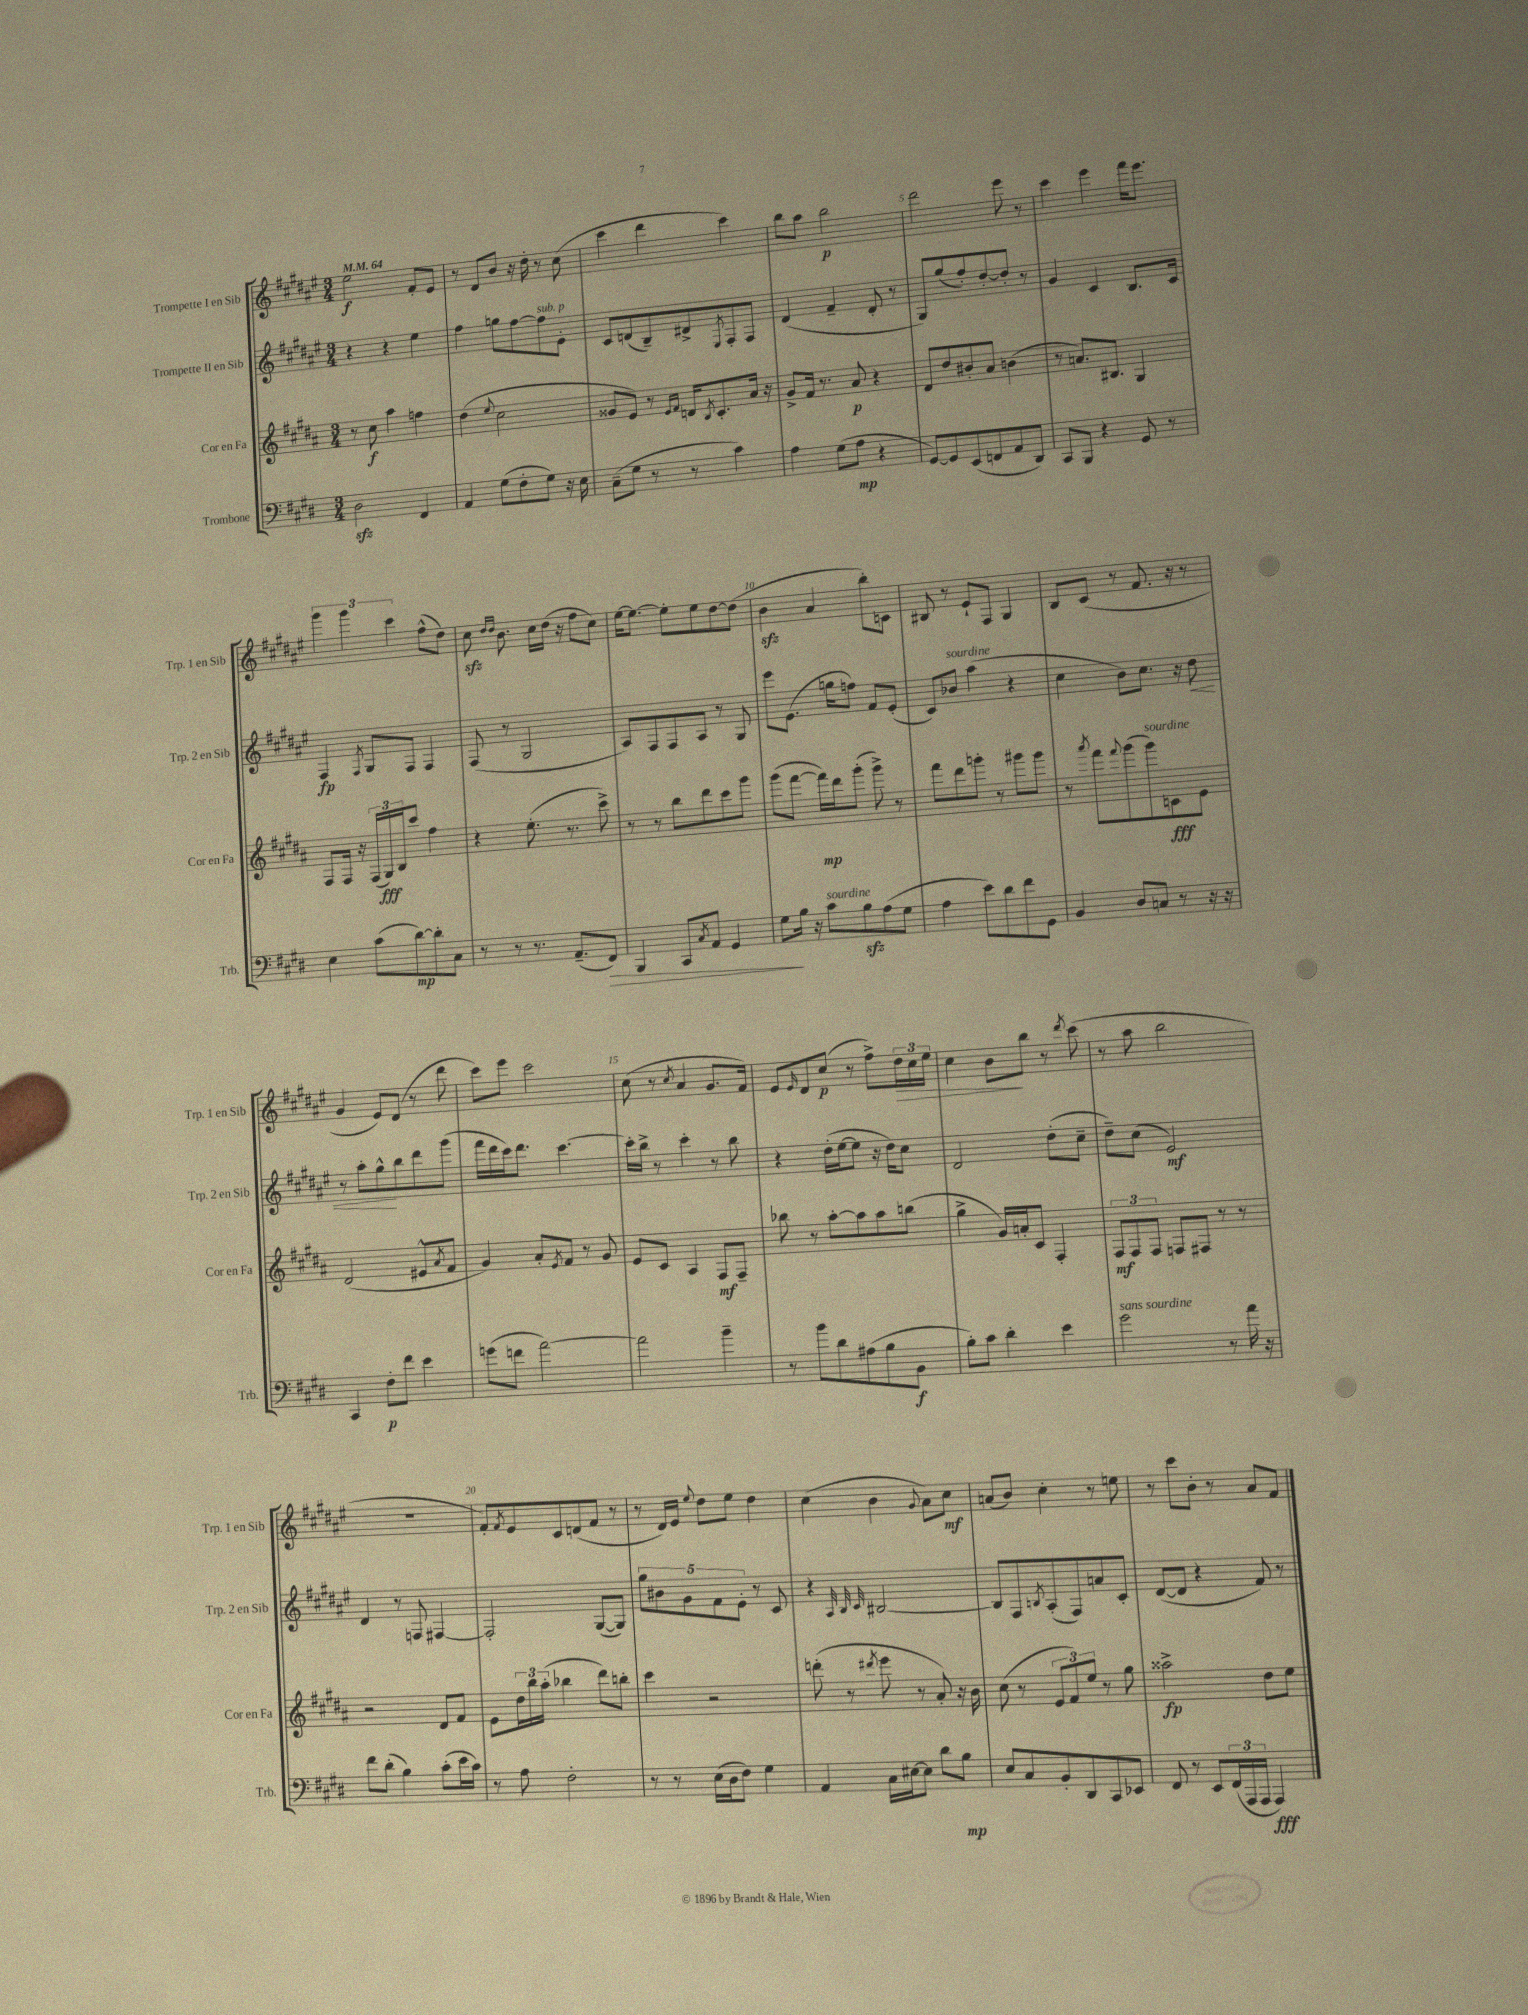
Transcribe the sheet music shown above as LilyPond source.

<<
\new StaffGroup <<
\new Staff = "s0" \with { instrumentName = "Trompette I en Sib" shortInstrumentName = "Trp. 1 en Sib" } {
    \clef treble \key fis \major \numericTimeSignature \time 3/4 \tempo 4 = 64
    eis''2\f fis'8-. eis'8 |
    r8 dis'8 b'8 r16 dis''16-. r8 cis''8( |
    cis'''4 dis'''4 cis'''4) |
    b''8 ais''8 b''2\p |
    dis'''2 eis'''8 r8 |
    cis'''4 eis'''4 fis'''16 eis'''8. |
    \tuplet 3/2 { gis'''4 gis'''4 cis'''4 } fis''8-^( dis''8) |
    cis''8\sfz \grace { dis''16 dis''16 } b'8. cis''16 dis''16( r16 fis''8 cis''8) |
    eis''16~ eis''8.~ eis''8-. eis''8 dis''8~ dis''8( |
    b'4\sfz ais'4 b''8-.) c'8 |
    bis8 r8 eis'8-! fis8 gis4 |
    b8 cis'8( r8 fis'8. r16 r8 |
    gis'4 eis'8) dis'8( r8 dis'''8 |
    cis'''8) eis'''8 cis'''2 |
    cis''8( r8 \acciaccatura { cis''8 } ais'4 gis'8. fis'16) |
    eis'8 \grace { eis'16 } dis'8 cis''8\p( r8 fis''8->) \tuplet 3/2 { dis''16\> cis''16 eis''16 } |
    cis''4 b'8\! b''8 r8 \acciaccatura { dis'''8 } cis'''8( |
    r8 ais''8 b''2 |
    R2. |
    fis'8-.) \acciaccatura { fis'8 } eis'8 cis'8 d'8( fis'8 r8 |
    r8 dis'16) eis'16 \appoggiatura { eis''8 } dis''8 eis''8 dis''4 |
    cis''4( b'4 \appoggiatura { gis'8 } ais'8) cis''8\mf |
    a'8( b'8) cis''4-. r8 e''8 |
    r8 cis'''8 b'8-. r8 ais'8 fis'8 \bar "|." |
}
\new Staff = "s1" \with { instrumentName = "Trompette II en Sib" shortInstrumentName = "Trp. 2 en Sib" } {
    \clef treble \key fis \major \numericTimeSignature \time 3/4
    r4 r4 eis''4 |
    fis''4 g''8 fis''8~ fis''8^\markup { \italic "sub. p" } eis'8-. |
    cis'8 d'8( b8--) dis'8-> \acciaccatura { eis8 } fis8-. fis8 |
    dis'4( fis'4-- dis'8-. r8 |
    gis8) gis''8( fis''8-.) dis''8~-. dis''8-. r8 |
    gis'4 cis'4 b8. cis'16 |
    fis4\fp \acciaccatura { fis8 } gis8 fis8 fis4 |
    fis8( r8 gis2 |
    ais8) fis8 fis8 ais8 r8 gis8 |
    eis'''8 eis'8.( g''16 f''8) fis'8 eis'8-.( |
    cis'8) bes'8^\markup { \italic "sourdine" } ais''4( r4 |
    cis''4 b'8) cis''8. r16 dis''8\< |
    r8 ais''8-. gis''8-^\! b''8 dis'''8 gis'''8( |
    fis'''16 dis'''16 cis'''16) dis'''8. cis'''4.~ |
    cis'''16-. b''16-> r8 cis'''4-. r8 b''8 |
    r4 dis''16-.( eis''16~ eis''8 r16 dis''16) cis''8 |
    dis'2 dis''8-.( cis''8-- |
    dis''8--) cis''8( eis'2\mf) |
    dis'4 r8 f8 fis4~ |
    fis2-. gis8~( gis8) |
    \tuplet 5/4 { gis''8 bis'8 gis'8 fis'8 eis'8-. } r8 cis'8 |
    r4 \grace { ais32 b32 cis'32 } bis2~ |
    bis8 fis8 \acciaccatura { b8 } ais8-.( fis8) a'8 cis'8-. |
    dis'8~( dis'8 r4 fis'8) r8 \bar "|." |
}
\new Staff = "s2" \with { instrumentName = "Cor en Fa" shortInstrumentName = "Cor en Fa" } {
    \clef treble \key b \major \numericTimeSignature \time 3/4
    r8 cis''8\f ais''4 f''4 |
    dis''4( \appoggiatura { e''8 } cis''2 |
    gisis'8 e'8) r8 \grace { e'16 fis'16 } d'16 \acciaccatura { b8 } cis'8.-. ais'16 r16 |
    gis'8-> fis'16 r8. ais'8\p r4 |
    dis'8 dis''8 bis'8-. ais'8 b'4( |
    r8 a'8.) bis8. gis4 |
    fis8 fis16 r16 \tuplet 3/2 { fis16( gis16\fff) b16 } cis'''8 fis''4 |
    r4 e''8.-.( r8. cis'''8->) |
    r8 r8 b''8 dis'''8 cis'''8 gis'''8 |
    gis'''8( fis'''8~ fis'''16\mp) dis'''16 gis'''8-.( gis'''8->) r8 |
    fis'''8 dis'''8 g'''8-. r8 gis'''8 gis'''8 |
    r8 \acciaccatura { ais'''8 } fis'''8 \appoggiatura { fis'''8 } gis'''8( gis'''8^\markup { \italic "sourdine" }) c'8\fff e'8 |
    dis'2( eis'8-^ \acciaccatura { ais'8 } fis'8 |
    gis'4) ais'8-. \acciaccatura { e'8 } fis'8 r8 gis'8 |
    e'8 cis'8 ais4 fis8\mf fis8-- |
    bes''8 r8 ais''8~-. ais''8 ais''8 b''8( |
    gis''4-> gis'16) a'16-. cis'8 fis4-. |
    \tuplet 3/2 { fis8\mf fis8 fis8 } f8 fis8 r8 r8 |
    r2 dis'8 fis'8 |
    e'8 \tuplet 3/2 { dis''16 b''16 ais''16-.( } bes''4 dis'''8) b''8-. |
    cis'''4 r2 |
    d'''8-.( r8 \acciaccatura { dis'''8 } e'''8 r8 ais'8-.) r16 b'16 |
    cis''8( r8 \tuplet 3/2 { e'8 fis'8) e''8 } r8 gis''8 |
    aisis''2->\fp dis''8 e''8 \bar "|." |
}
\new Staff = "s3" \with { instrumentName = "Trombone" shortInstrumentName = "Trb." } {
    \clef bass \key e \major \numericTimeSignature \time 3/4
    dis2\sfz fis,4 |
    a,4 gis8( fis8-. gis8) r16 e16 |
    cis8--( gis8 r8 r8 cis'4) |
    a4 gis8( a8\mp r4 |
    gis,8~) gis,8 e,8( f,8 a,8 dis,8) |
    cis,8 b,,8 r4 gis,8 r8 |
    e4 cis'8( dis'8~\mp) dis'8-. cis8 |
    r8 r8 r8. a,8.--( fis,8\>) |
    b,,4 cis,8 \acciaccatura { cis8 } a,8 gis,4 |
    gis8\! b16 r16 cis'8^\markup { \italic "sourdine" } b8\sfz a8( gis8 |
    a4 e'8) dis'8 fis'8 gis,8 |
    b,4 dis8 c8 r8 r16 r16 |
    cis,4 fis8-.\p fis'8 e'4 |
    g'8( f'8 a'2~) |
    a'2 b'4-- |
    r8 b'8 dis'8 ais8( b8 b,8\f |
    b8-.) cis'8 dis'4-. e'4 |
    gis'2^\markup { \italic "sans sourdine" } r8 a'16 r16 |
    fis'8 dis'8-.( b4) cis'8-.( e'16 cis'16) |
    r8 a8 fis2-. |
    r8 r8 e16( dis16 fis8) gis4 |
    a,4 cis16 eis16~ eis8 dis'8 b8\mp |
    e8 cis8 b,8-. dis,8 cis,8 ees,8 |
    fis,8 r8 e,8 \tuplet 3/2 { fis,16( a,,16 a,,16 } a,,4\fff) \bar "|." |
}
>>
>>
\layout { \context { \Score \override BarNumber.break-visibility = ##(#f #t #t) barNumberVisibility = #(every-nth-bar-number-visible 5) } }
